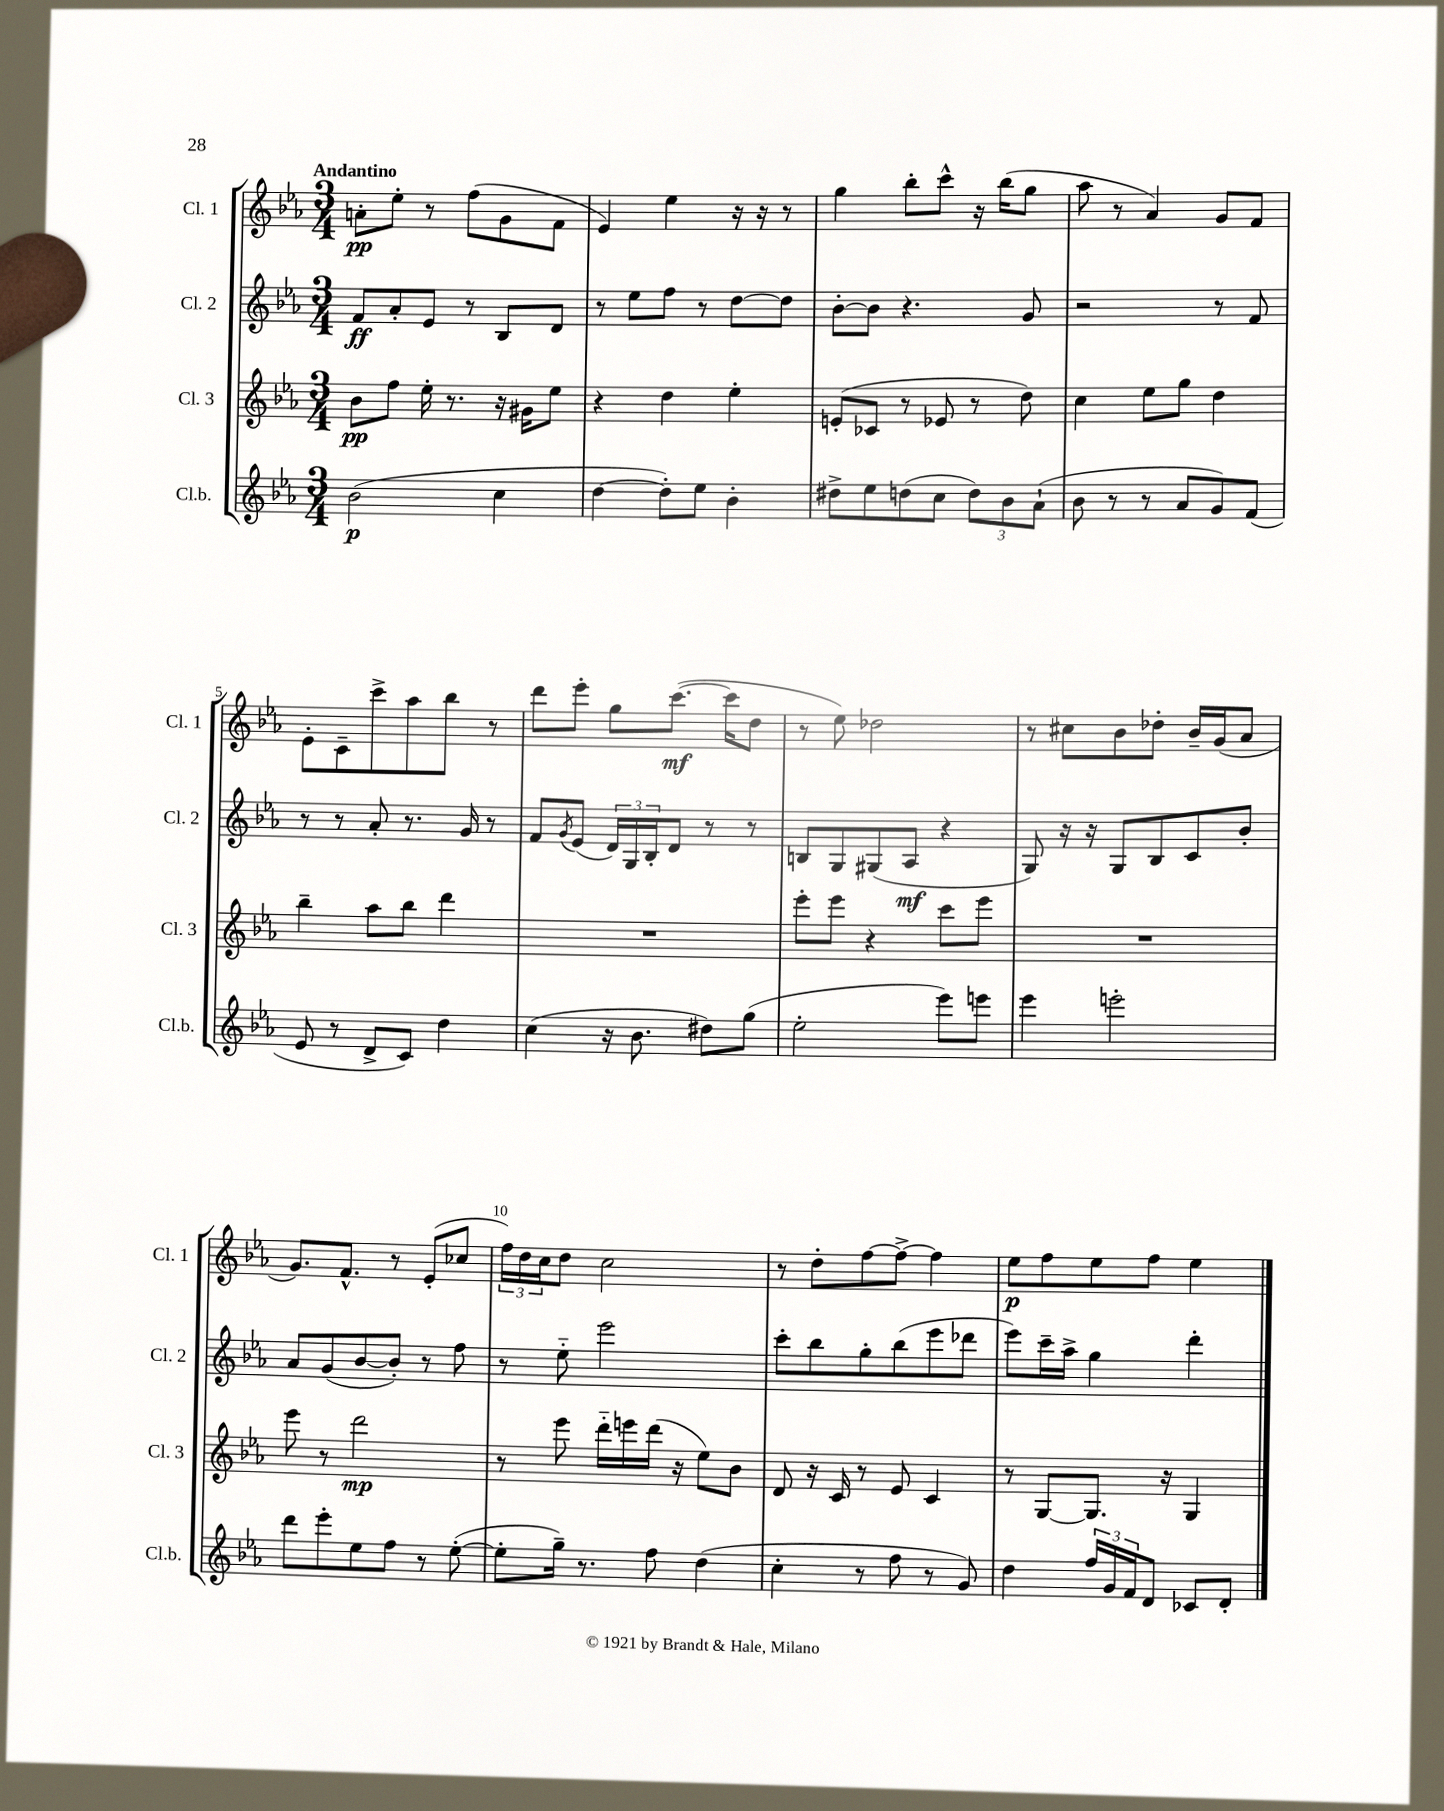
<<
\new StaffGroup <<
\new Staff = "s0" \with { instrumentName = "Cl. 1" shortInstrumentName = "Cl. 1" } {
    \clef treble \key ees \major \numericTimeSignature \time 3/4 \tempo "Andantino"
    a'8-.\pp ees''8-. r8 f''8( g'8 f'8 |
    ees'4) ees''4 r16 r16 r8 |
    g''4 bes''8-. c'''8-^ r16 bes''16( g''8 |
    aes''8 r8 aes'4) g'8 f'8 |
    ees'8-. c'8-- c'''8-> aes''8 bes''8 r8 |
    d'''8 ees'''8-. g''8 c'''8.~\mf( c'''16 d''8 |
    r8 ees''8) des''2 |
    r8 cis''8 bes'8 des''8-. bes'16-- g'16( aes'8 |
    g'8.) f'8.-^ r8 ees'8-.( ces''8 |
    \tuplet 3/2 { f''16) d''16 c''16 } d''8 c''2 |
    r8 d''8-. f''8~ f''8~-> f''4 |
    ees''8\p f''8 ees''8 f''8 ees''4 \bar "|." |
}
\new Staff = "s1" \with { instrumentName = "Cl. 2" shortInstrumentName = "Cl. 2" } {
    \clef treble \key ees \major \numericTimeSignature \time 3/4
    f'8\ff aes'8-. ees'8 r8 bes8 d'8 |
    r8 ees''8 f''8 r8 d''8~ d''8 |
    bes'8~-. bes'8 r4. g'8 |
    r2 r8 f'8 |
    r8 r8 aes'8-. r8. g'16 r8 |
    f'8 \acciaccatura { g'8 } ees'8( \tuplet 3/2 { d'16) g16 bes16-. } d'8 r8 r8 |
    b8 g8 gis8( aes8\mf r4 |
    g8) r16 r16 g8 bes8 c'8 bes'8-. |
    aes'8 g'8( bes'8~ bes'8-.) r8 f''8 |
    r8 ees''8-_ ees'''2 |
    c'''8-. bes''8 g''8-. bes''8( ees'''8 des'''8 |
    ees'''8) c'''16-- aes''16-> g''4 d'''4-. \bar "|." |
}
\new Staff = "s2" \with { instrumentName = "Cl. 3" shortInstrumentName = "Cl. 3" } {
    \clef treble \key ees \major \numericTimeSignature \time 3/4
    bes'8\pp f''8 ees''16-. r8. r16 gis'16 ees''8 |
    r4 d''4 ees''4-. |
    e'8-.( ces'8 r8 ees'8 r8 d''8) |
    c''4 ees''8 g''8 d''4 |
    bes''4-- aes''8 bes''8 d'''4 |
    R2. |
    ees'''8-. ees'''8 r4 c'''8 ees'''8 |
    R2. |
    ees'''8 r8 d'''2\mp |
    r8 ees'''8 d'''16-_ e'''16 d'''16( r16 ees''8) bes'8 |
    d'8 r16 c'16 r8 ees'8 c'4 |
    r8 g8~ g8. r16 g4 \bar "|." |
}
\new Staff = "s3" \with { instrumentName = "Cl.b." shortInstrumentName = "Cl.b." } {
    \clef treble \key ees \major \numericTimeSignature \time 3/4
    bes'2\p( c''4 |
    d''4~ d''8-.) ees''8 bes'4-. |
    dis''8-> ees''8 d''8( c''8 \tuplet 3/2 { d''8) bes'8 aes'8-!( } |
    bes'8 r8 r8 aes'8 g'8) f'8( |
    ees'8 r8 d'8-> c'8) d''4 |
    c''4( r16 bes'8. dis''8) g''8( |
    ees''2-. ees'''8) e'''8 |
    ees'''4 e'''2-. |
    d'''8 ees'''8-. ees''8 f''8 r8 ees''8~-.( |
    ees''8-. g''16--) r8. f''8 d''4( |
    c''4-. r8 f''8 r8 g'8) |
    d''4 \tuplet 3/2 { f''16 g'16 f'16 } d'8 ces'8 d'8-. \bar "|." |
}
>>
>>
\layout { \context { \Score \override BarNumber.break-visibility = ##(#f #t #t) barNumberVisibility = #(every-nth-bar-number-visible 5) } }
